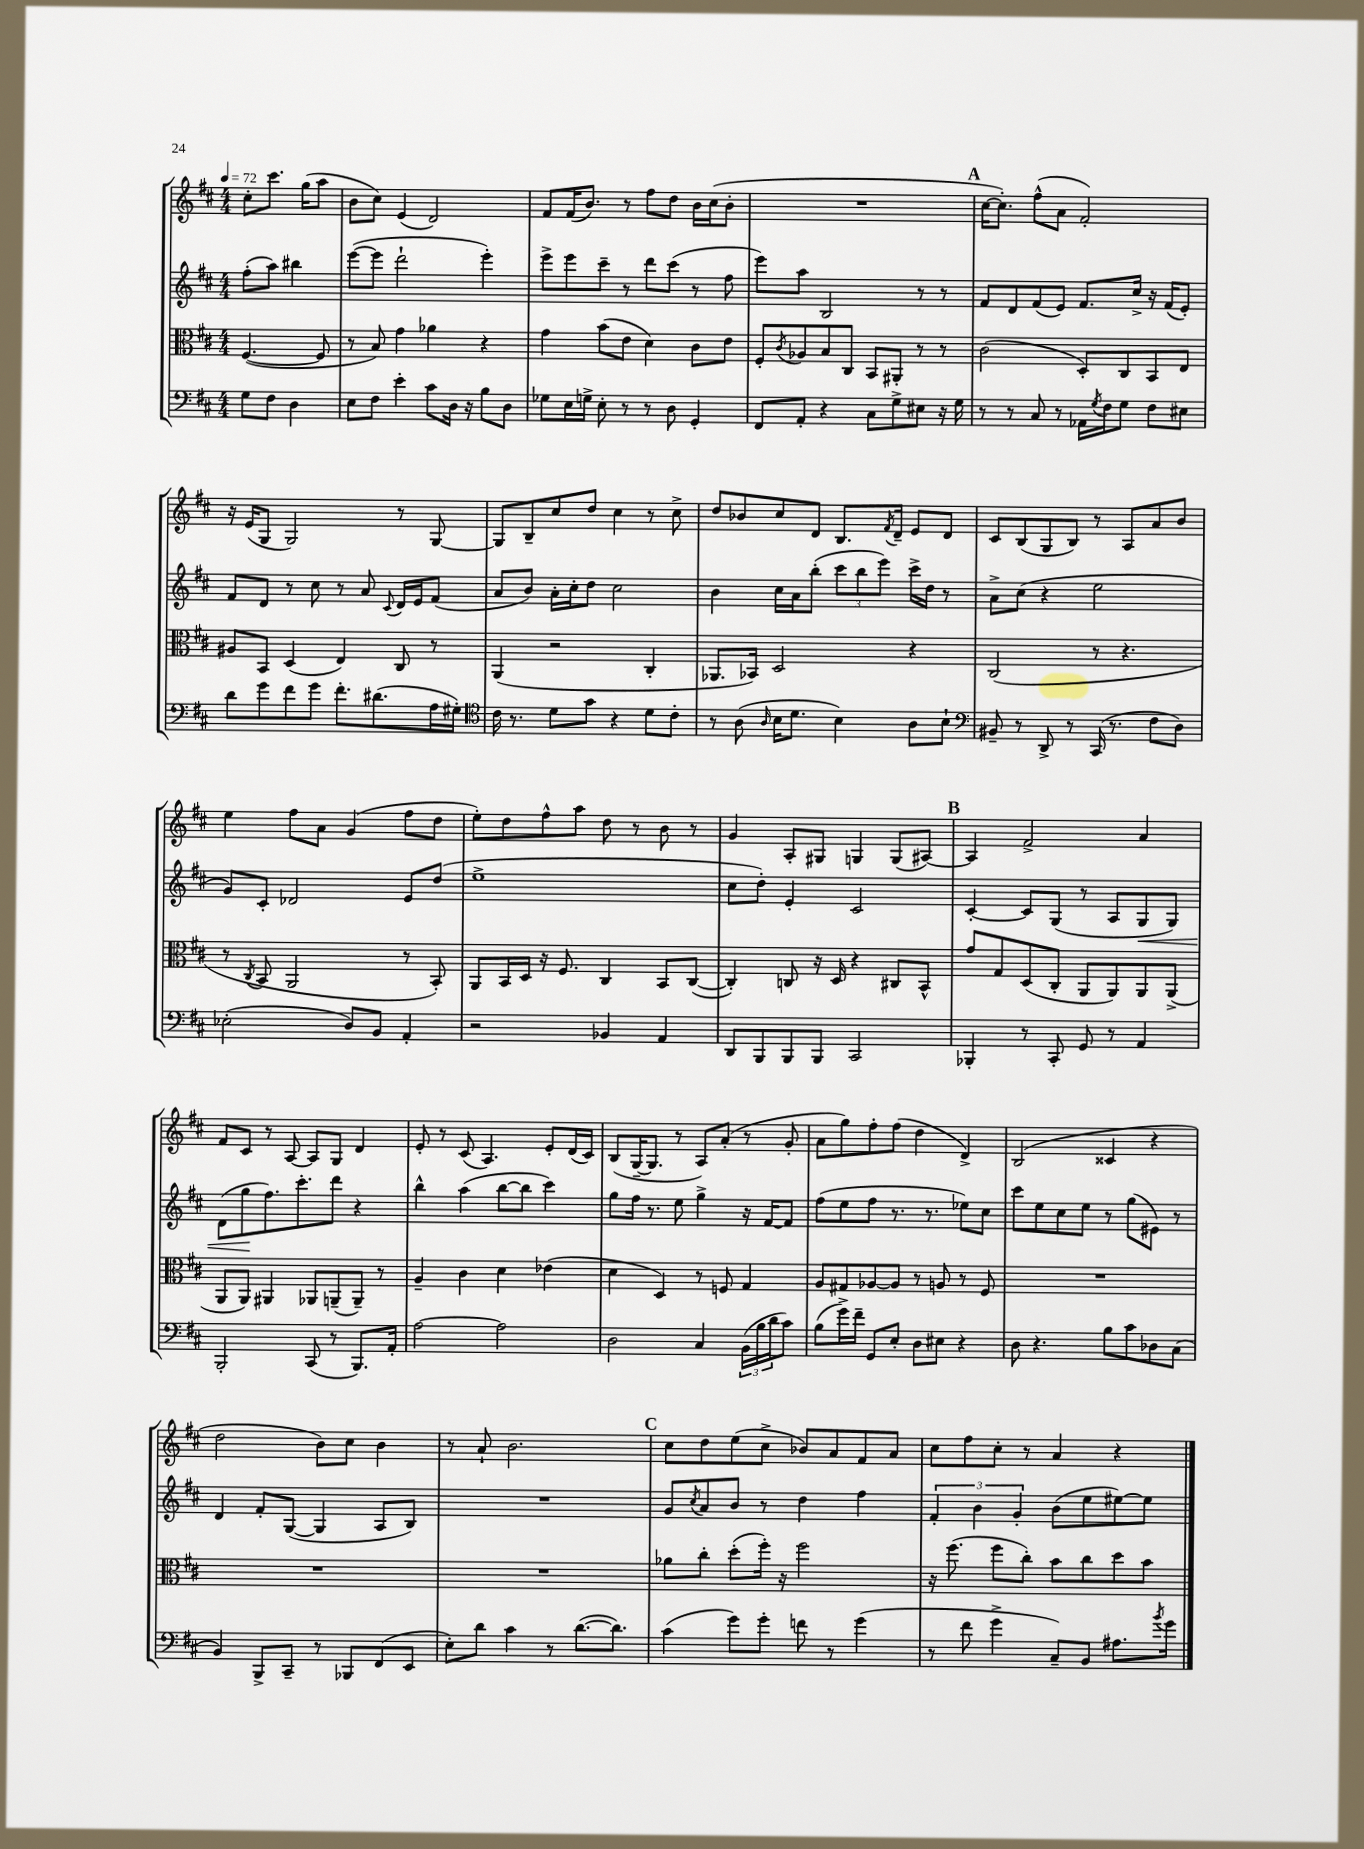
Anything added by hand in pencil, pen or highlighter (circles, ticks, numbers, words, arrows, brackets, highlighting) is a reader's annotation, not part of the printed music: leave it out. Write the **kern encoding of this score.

**kern	**kern	**kern	**kern
*staff4	*staff3	*staff2	*staff1
*clefF4	*clefC3	*clefG2	*clefG2
*k[f#c#]	*k[f#c#]	*k[f#c#]	*k[f#c#]
*M4/4	*M4/4	*M4/4	*M4/4
*MM72	*MM72	*MM72	*MM72
8G\L	([4.F#/	(8ff#'\L	8cc#'\L
8F#\J	.	8aa\J)	8.ccc#\J
4D\	.	4bb#\	.
.	.	.	(16gg\LK
.	8F#/]	.	8aa\J
=	=	=	=
8E\L	8r	([8eee\L	8b\L
8F#\J	8B/)	8eee\]J	8cc#\J)
4e'\	4g\	2ddd`\	(4e/
8c#\L	4a-\	.	2d/)
16D\Jk	.	.	.
16r	.	.	.
8B\L	4r	4eee'\)	.
8D\J	.	.	.
=	=	=	=
8G-\L	4g\	8eee^\L	8f#/L
16E\L	.	8eee\	(16f#/K
16G^\JJ	.	.	8.b/J)
8E'\	(8b\L	8ccc#~\J	.
8r	8e\J	8r	8r
8r	4d\)	8ddd\L	8ff#\L
8D\	.	(8ccc#\J	8dd\J
4GG'/	8c#\L	8r	16b\LL
.	.	.	(16cc#\J
.	8e\J	8ff#\	8b'\J
=	=	=	=
8FF#/L	8F#'/L	8eee\L)	1r
.	8qc#/	.	.
8AA'/J	8A-/	8aa\J	.
4r	8B/	2B/	.
.	8C#/J	.	.
8C#\L	8BB/L	.	.
8G^\	8AA#'/J	.	.
8E#\J	8r	8r	.
16r	8r	8r	.
16G\	.	.	.
=	=	=	=
8r	(2c#\	8f#/L	[16cc#\LK
.	.	.	8.cc#'\]J)
8r	.	8d/	.
8C#/	.	(8f#/	(8ff#^^\L
8r	.	8e/J)	8a\J
16AA-\LL	8D'/L)	8.f#/L	2f#'/)
8qG/	.	.	.
16F#\J	.	.	.
8G\J	8C#/	.	.
.	.	16cc#^/Jk	.
8F#\L	8BB/	16r	.
.	.	(16f#/LK	.
8E#\J	8E/J	8e'/J)	.
=	=	=	=
8d\L	8A#/L	8f#/L	16r
.	.	.	(16e/LK
8g\	8BB/J	8d/J	8G/J
8f#\	(4D/	8r	2G/)
8g\J	.	8cc#\	.
8.f#'\L	4E/)	8r	.
.	.	8a/	.
(8.d#\	.	.	.
.	.	8qqc#/	.
.	8C#/	16d/LL	8r
.	.	16e/J	.
16A\L	8r	(8f#/J	[8G/
16G#'\JJ)	.	.	.
=	=	=	=
*clefC4	*	*	*
16c#\	(4AA/	8a/L	8G/]L
8.r	.	.	.
.	.	8b/J)	8B~/
8d\L	2r	16a'\LL	8cc#/
.	.	16cc#'\J	.
8g\J	.	8dd\J	8dd/J
4r	.	2cc#\	4cc#\
8d\L	4C#'/	.	8r
8c#'\J	.	.	8cc#^\
=	=	=	=
8r	8.AA-/L	4b\	8dd/L
(8A\	.	.	8b-/
.	16BB-/Jk)	.	.
16qqA/	.	.	.
16B\LK	2D/	16cc#\LL	8cc#/
8.d\J	.	16a\J	.
.	.	(8bb'\J	8d/J
4B\)	.	12ccc#\L	8.B/L
.	.	12bb\	.
.	.	12eee\J)	.
.	.	.	8qf#/
.	.	.	16d~/Jk
8A\L	4r	16ccc#^\LL	8e/L
.	.	16dd\JJ	.
8B`\J	.	8r	8d/J
=	=	=	=
*clefF4	*	*	*
8BB#~/	(2C#/	8a^\L	8c#/L
8r	.	(8cc#\J	(8B/
8DD^/	.	4r	8G/
8r	.	.	8B/J)
(16CC#/	8r	2ee\	8r
8.r	.	.	.
.	4.r	.	8A/L
8F#\L	.	.	8a/
8D\J)	.	.	8b/J
=	=	=	=
(2E-'\	8r	8g/L)	4ee\
.	8qC#/	.	.
.	8BB/	8c#'/J	.
.	2AA/	2d-/	8ff#\L
.	.	.	8a\J
8D/L)	.	.	(4g/
8BB/J	.	.	.
4AA'/	8r	8e/L	8ff#\L
.	8BB'/)	(8dd/J	8dd\J
=	=	=	=
2r	8AA/L	1ee^	8ee'\L)
.	16BB/L	.	8dd\
.	16D/JJ	.	.
.	16r	.	8ff#^^\
.	8.F#/	.	.
.	.	.	8aa\J
4BB-/	4C#/	.	8dd\
.	.	.	8r
4AA/	8BB/L	.	8b\
.	([8C#/J	.	8r
=	=	=	=
8DD/L	4C#'/])	8cc#\L	4g/
8BBB/	.	8dd'\J)	.
8BBB/	8C/	4e'/	8A'/L
8BBB/J	16r	.	8G#/J
.	16D/	.	.
2CC#/	4r	2c#/	4G/
.	8C#/L	.	(8G/L
.	8BB^^/J	.	[8A#/J)
=	=	=	=
4BBB-'/	8g/L	[4c#'/	4A#/]
.	8G/	.	.
8r	(8D/	8c#/]L	2f#^/
8CC#'/	8C#'/J	(8G/J	.
8GG/	8AA/L	8r	.
8r	8AA/)	8A/L	.
4AA/	8AA/	8G/	4a/
.	(8AA^/J	8G/J)	.
=	=	=	=
2BBB'/	8AA/L	(8d\L	8f#/L
.	8AA/J)	8gg\	8c#/J
.	4AA#/	8.ff#\)	8r
.	.	.	[8A/
.	.	8.ccc#'\	.
(8CC#/	8AA-/L	.	8A/]L
8r	(8AA~/	8ddd\J	8G/J
8.BBB/L)	8AA~/J)	4r	4d/
.	8r	.	.
16AA'/Jk	.	.	.
=	=	=	=
[2A\	4A~/	4bb^^\	8e'/
.	.	.	8r
.	4c#\	(4aa\	(8c#/
.	.	.	4.A/)
2A\]	4d\	[8bb\L	.
.	.	8bb\]J	.
.	(4e-\	4ccc#\)	8e'/L
.	.	.	(16d/L
.	.	.	16c#/JJ)
=	=	=	=
2D\	4d\	8gg\L	(8B/L
.	.	16ff#\Jk	[16G~/K
.	.	8.r	8.G/]J
.	4D/)	.	.
.	.	8ee\	8r
4C#/	8r	4gg^\	8A/L)
.	8F/	.	(8a'/J
(24BB\LL	4G/	16r	8r
24B\	.	.	.
.	.	[16f#/LK	.
24d\J	.	.	.
8c#\J)	.	8f#/]J	8g'/
=	=	=	=
(8B\L	8A/L	(8ff#\L	8a\L
16g^\L)	8G#/	8ee\	8gg\)
16f#~\JJ	.	.	.
8GG/L	[8A-/	8ff#\J	8ff#'\
8E'/J	8A-/]J	8.r	(8ff#\J
8D\L	8r	.	4dd\
.	.	8.r	.
8E#\J	8A/	.	.
4r	8r	8ee-\L)	4d^/)
.	8F#/	8cc#\J	.
=	=	=	=
8D\	1r	8ccc#\L	(2B/
4.r	.	8ee\	.
.	.	8cc#\	.
.	.	8ee\J	.
8B\L	.	8r	4c##/
8c#\	.	(8gg\L	.
8D-\	.	8e#\J)	4r
(8C#\J	.	8r	.
=	=	=	=
4BB/)	1r	4d/	2dd\
8BBB^/L	.	8f#'/L	.
8CC#~/J	.	([8G/J	.
8r	.	4G/]	8b\L)
8BBB-/L	.	.	8cc#\J
(8FF#/	.	8A/L	4b\
8EE/J	.	8B/J)	.
=	=	=	=
8E'\L)	1r	1r	8r
8d\J	.	.	8a`/
4c#\	.	.	2.b\
8r	.	.	.
([8.d\L	.	.	.
8.d\]J)	.	.	.
=	=	=	=
(4c#\	8a-\L	8g/L	8cc#\L
.	.	8qcc#/	.
.	8cc#'\J	8a/	8dd\
8g\L)	(8dd'\L	8b/J	(8ee\
8g'\J	16ff#'\Jk)	8r	8cc#^\J
.	16r	.	.
8f\	2ff#\	4dd\	8b-/L)
8r	.	.	8a/
(4g\	.	4ff#\	8f#/
.	.	.	8a/J
=	=	=	=
8r	16r	6f#'/	8cc#\L
.	(8.ff#\	.	.
8f#\	.	.	8ff#\
.	.	6b\	.
4g^\	8ff#\L	.	8cc#'\J
.	.	6g'/	.
.	8cc#'\J)	.	8r
8C#~/L)	8b\L	(8b\L	4a/
8BB/J	8cc#\	8ee\	.
8.A#\L	8dd\	[8ee#\)	4r
.	8b\J	8ee#\]J	.
8qb/	.	.	.
16g\Jk	.	.	.
==	==	==	==
*-	*-	*-	*-
